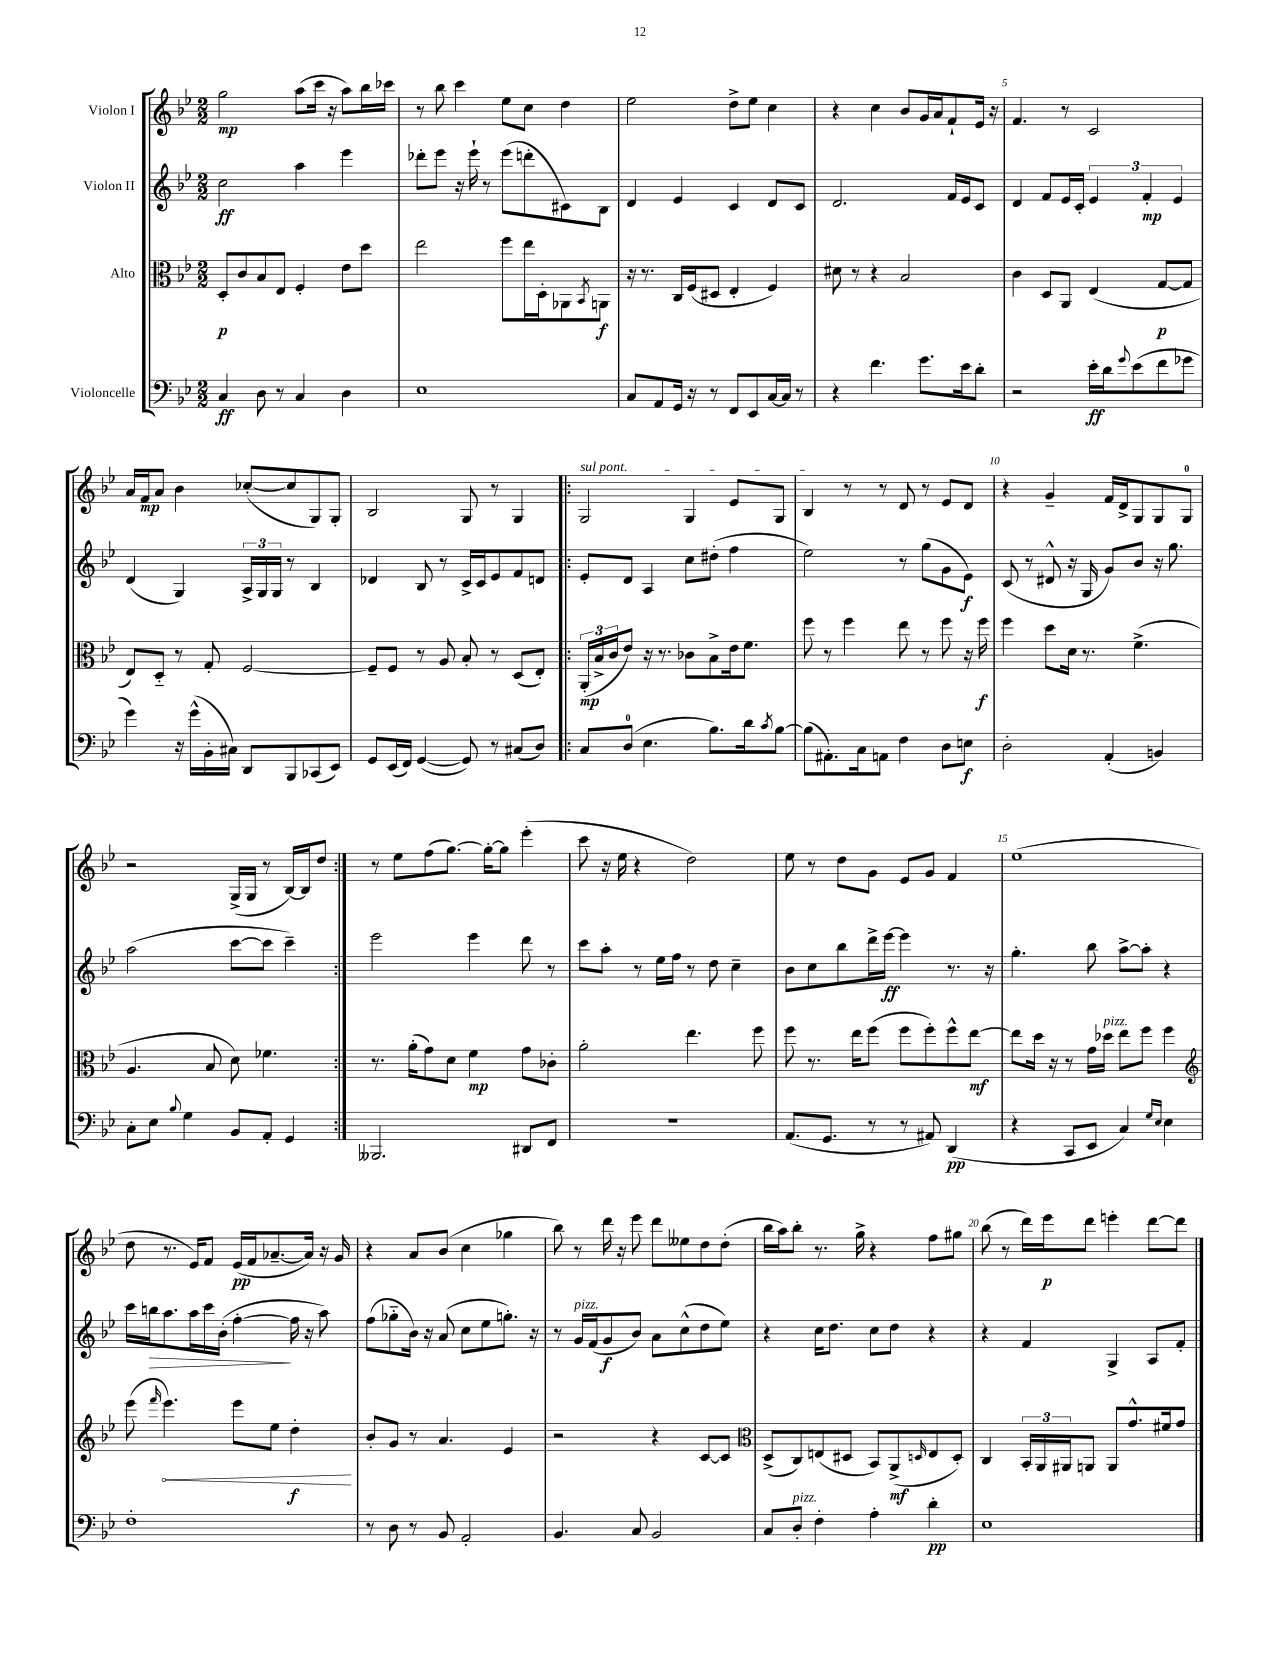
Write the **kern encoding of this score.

**kern	**dynam	**kern	**dynam	**kern	**dynam	**kern	**dynam
*part4	*part4	*part3	*part3	*part2	*part2	*part1	*part1
*staff4	*staff4	*staff3	*staff3	*staff2	*staff2	*staff1	*staff1
*I"Violoncelle	*	*I"Alto	*	*I"Violon II	*	*I"Violon I	*
*clefF4	*	*clefC3	*	*clefG2	*	*clefG2	*
*k[b-e-]	*	*k[b-e-]	*	*k[b-e-]	*	*k[b-e-]	*
*M2/2	*	*M2/2	*	*M2/2	*	*M2/2	*
=1	=1	=1	=1	=1	=1	=1	=1
4C/	ff	8D'/L	p	2cc\	ff	2gg\	mp
.	.	8c/	.	.	.	.	.
8D\	.	8B-/	.	.	.	.	.
8r	.	8E-/J	.	.	.	.	.
4C/	.	4F'/	.	4aa\	.	(8aa\L	.
.	.	.	.	.	.	16ccc\Jk	.
.	.	.	.	.	.	16r	.
4D\	.	8e-\L	.	4eee-\	.	8aa\L)	.
.	.	8dd\J	.	.	.	16bb-\L	.
.	.	.	.	.	.	16ccc-X\JJ	.
=2	=2	=2	=2	=2	=2	=2	=2
1E-	.	2ee-\	.	8ddd-X'\L	.	8r	.
.	.	.	.	8eee-\J	.	8bb-\	.
.	.	.	.	16r	.	4ccc\	.
.	.	.	.	16eee-`\	.	.	.
.	.	.	.	8r	.	.	.
.	.	8ff\L	.	(8eee-\L	.	8ee-\L	.
.	.	16ee-\L	.	8dddn'\	.	8cc\J	.
.	.	16D'\J	.	.	.	.	.
.	.	8AA-X\	.	8c#X\)	.	4dd\	.
.	.	8qBB-/	.	.	.	.	.
.	.	8AAn\J	f	8B-\J	.	.	.
=3	=3	=3	=3	=3	=3	=3	=3
8C/L	.	16r	.	4d/	.	2ee-\	.
.	.	8.r	.	.	.	.	.
8AA/	.	.	.	.	.	.	.
16GG/Jk	.	16C/LL	.	4e-/	.	.	.
16r	.	(16F/J	.	.	.	.	.
8r	.	8D#X/J	.	.	.	.	.
8FF/L	.	4E-'/	.	4c/	.	8dd^\L	.
8EE-/	.	.	.	.	.	8ee-\J	.
[16C/L	.	4F/)	.	8d/L	.	4cc\	.
16C/JJ]	.	.	.	.	.	.	.
8r	.	.	.	8c/J	.	.	.
=4	=4	=4	=4	=4	=4	=4	=4
4r	.	8d#X\	.	2.d/	.	4r	.
.	.	8r	.	.	.	.	.
4.f\	.	4r	.	.	.	4cc\	.
.	.	2B-/	.	.	.	8b-/L	.
8.g\L	.	.	.	.	.	16g/L	.
.	.	.	.	.	.	16a/J	.
.	.	.	.	16f/LL	.	8f`/	.
16e-\k	.	.	.	16e-/J	.	.	.
8d'\J	.	.	.	8c/J	.	16e-/Jk	.
.	.	.	.	.	.	16r	.
=5	=5	=5	=5	=5	=5	=5	=5
2r	.	4c\	.	4d/	.	4.f/	.
.	.	8D/L	.	8f/L	.	.	.
.	.	8AA/J	.	16e-/L	.	8r	.
.	.	.	.	16c'/JJ	.	.	.
16e-'\LL	ff	(4E-/	.	6e-/	.	2c/	.
16d\J	.	.	.	.	.	.	.
8qqg/	.	.	.	.	.	.	.
(8e-\	.	.	.	.	.	.	.
.	.	.	.	6f'/	mp	.	.
8f\	.	[8G/L	p	.	.	.	.
.	.	.	.	6e-/	.	.	.
8g-X\J	.	8G/J]	.	.	.	.	.
!!LO:LB:g=z
=6	=6	=6	=6	=6	=6	=6	=6
4g\)	.	8E-/L)	.	(4d/	.	16a/LL	.
.	.	.	.	.	.	16f/J	mp
.	.	8D/J	.	.	.	8a/J	.
16r	.	8r	.	4G/)	.	4b-\	.
(16g^^\LL	.	.	.	.	.	.	.
16BB-'\	.	8G'/	.	.	.	.	.
16C#X\JJ)	.	.	.	.	.	.	.
8DD/L	.	[2F/	.	24A^/LL	.	([8cc-X'/L	.
.	.	.	.	24G/	.	.	.
.	.	.	.	24G/JJ	.	.	.
8BBB-/	.	.	.	8r	.	8cc-/]	.
(8CC-X/	.	.	.	4B-/	.	8G/)	.
8EE-/J)	.	.	.	.	.	8G'/J	.
=7	=7	=7	=7	=7	=7	=7	=7
8GG/L	.	8F~/L]	.	4d-X/	.	2B-/	.
(16EE-/L	.	8F/J	.	.	.	.	.
16FF/JJ)	.	.	.	.	.	.	.
([4GG/	.	8r	.	8B-/	.	.	.
.	.	8A/	.	8r	.	.	.
8GG/])	.	8B-'/	.	16c^/LL	.	8G/	.
.	.	.	.	16c/J	.	.	.
8r	.	8r	.	8e-/	.	8r	.
(8C#X/L	.	(8D/L	.	8f/	.	4G/	.
8D/J)	.	8E-'/J)	.	8dn/J	.	.	.
=8!|:	=8!|:	=8!|:	=8!|:	=8!|:	=8!|:	=8!|:	=8!|:
!	!	!	!	!	!	!LO:TX:a:i:t=sul pont.	!
8C/L	.	(24AA'/LL	mp	8e-'/L	.	2G/	.
.	.	24B-^/	.	.	.	.	.
.	.	24c/J	.	.	.	.	.
(8D/J	.	8e-/J)	.	8d/J	.	.	.
4.E-\	.	16r	.	4A/	.	.	.
.	.	8.r	.	.	.	.	.
.	.	8c-X\L	.	8cc\L	.	4G/	.
8.B-\L)	.	8B-^\	.	(8dd#X'\J	.	.	.
.	.	16e-\k	.	4ff\	.	8e-/L	.
16d\k	.	8.f\J	.	.	.	.	.
8qc/	.	.	.	.	.	.	.
[8B-\J	.	.	.	.	.	8G/J	.
=9	=9	=9	=9	=9	=9	=9	=9
(8B-\L]	.	8ff\	.	2ee-\)	.	4B-/	.
8.AA#X'\)	.	8r	.	.	.	.	.
.	.	4ff\	.	.	.	8r	.
16C\k	.	.	.	.	.	.	.
8AAn\J	.	.	.	.	.	8r	.
4F\	.	8ee-\	.	8r	.	8d/	.
.	.	8r	.	(8gg\L	.	8r	.
8D\L	.	8ff\	.	8g\	.	8e-/L	.
8En\J	f	16r	.	8e-\J)	f	8d/J	.
.	.	16ff\	f	.	.	.	.
=10	=10	=10	=10	=10	=10	=10	=10
2D'\	.	4ff\	.	(8c/	.	4r	.
.	.	.	.	8r	.	.	.
.	.	8dd\L	.	8d#X^^/	.	4g~/	.
.	.	16d\Jk	.	16r	.	.	.
.	.	8.r	.	16G/	.	.	.
(4AA'/	.	.	.	8g/L)	.	16f/LL	.
.	.	.	.	.	.	16d^/J	.
.	.	(4.f^\	.	8b-/J	.	8G/	.
4BBn/)	.	.	.	16r	.	8G/	.
.	.	.	.	8.gg\	.	.	.
.	.	.	.	.	.	8G/J	.
!!LO:LB:g=z
=11	=11	=11	=11	=11	=11	=11	=11
8C'\L	.	4.A/	.	(2aa\	.	2r	.
8E-\J	.	.	.	.	.	.	.
8qqB-/	.	.	.	.	.	.	.
4G\	.	.	.	.	.	.	.
.	.	8B-/	.	.	.	.	.
8BB-/L	.	8d\)	.	[8ccc\L	.	(16G^/LL	.
.	.	.	.	.	.	16G/JJ	.
8AA'/J	.	4.f-X\	.	8ccc\J]	.	8r	.
4GG/	.	.	.	4ccc~\)	.	[16B-/LL)	.
.	.	.	.	.	.	16B-/J]	.
.	.	.	.	.	.	8dd/J	.
=12:|!	=12:|!	=12:|!	=12:|!	=12:|!	=12:|!	=12:|!	=12:|!
2.BBB--X/	.	8.r	.	2eee-\	.	8r	.
.	.	.	.	.	.	8ee-\L	.
.	.	(16a'\KL	.	.	.	.	.
.	.	8g\)	.	.	.	(8ff\	.
.	.	8d\J	.	.	.	[8.gg\J)	.
.	.	4f\	mp	4eee-\	.	.	.
.	.	.	.	.	.	16gg'\KL_	.
.	.	.	.	.	.	8gg\J]	.
8DD#X/L	.	8g\L	.	8ddd\	.	(4eee-'\	.
8FF/J	.	8c-X'\J	.	8r	.	.	.
=13	=13	=13	=13	=13	=13	=13	=13
1r	.	2a'\	.	8ccc\L	.	8ccc\	.
.	.	.	.	8aa'\J	.	16r	.
.	.	.	.	.	.	16ee-\	.
.	.	.	.	8r	.	4r	.
.	.	.	.	16ee-\LL	.	.	.
.	.	.	.	16ff\JJ	.	.	.
.	.	4.ee-\	.	8r	.	2dd\)	.
.	.	.	.	8dd\	.	.	.
.	.	.	.	4cc~\	.	.	.
.	.	8ff\	.	.	.	.	.
=14	=14	=14	=14	=14	=14	=14	=14
(8.AA/L	.	8ff\	.	8b-\L	.	8ee-\	.
.	.	8.r	.	8cc\	.	8r	.
8.GG/J	.	.	.	.	.	.	.
.	.	.	.	8bb-\	.	8dd\L	.
.	.	16ee-\KL	.	.	.	.	.
8r	.	(8ff\J	.	16ddd^\L	.	8g\J	.
.	.	.	.	[16eee-\JJ	ff	.	.
8r	.	8ff\L	.	4eee-\]	.	8e-/L	.
8AA#X/)	.	8ff'\)	.	.	.	8g/J	.
(4DD/	pp	8ff^^\	.	8.r	.	4f/	.
.	.	[8ee-\J	mf	.	.	.	.
.	.	.	.	16r	.	.	.
=15	=15	=15	=15	=15	=15	=15	=15
4r	.	8ee-\L]	.	4.gg'\	.	(1ee-	.
.	.	16dd\Jk	.	.	.	.	.
.	.	16r	.	.	.	.	.
8CC/L	.	8r	.	.	.	.	.
8EE-/J	.	16g\LL	.	8bb-\	.	.	.
!	!	!LO:TX:a:i:t=pizz.	!	!	!	!	!
.	.	16dd-X\JJ	.	.	.	.	.
4C/)	.	8ee-\L	.	[8aa^\L	.	.	.
.	.	8ff\J	.	8aa'\J]	.	.	.
16qqG/LL	.	.	.	.	.	.	.
16qqE-/JJ	.	.	.	.	.	.	.
4E-\	.	4ff\	.	4r	.	.	.
!!LO:LB:g=z
=16	=16	=16	=16	=16	=16	=16	=16
*	*	*clefG2	*	*	*	*	*
1F'	.	(8eee-\	.	16ccc\LL	.	8dd\	.
!	!	!	!	!	!LO:HP:b	!	!
.	.	.	.	16bbn\J	>	.	.
.	.	16qqfff/	.	.	.	.	.
!	!	!	!LO:HP:b	!	!	!	!
.	.	4.eee-\)	<	8.aa\	.	8.r	.
.	.	.	.	16aa\L	.	16e-/KL)	.
.	.	.	.	16ccc\	.	8f/J	.
.	.	.	.	(16b-'\JJ	.	.	.
.	.	8eee-\L	.	[4ff'\	.	(16e-/LL	pp
.	.	.	.	.	.	16f/J	.
.	.	8ee-\J	.	.	.	[8.a-X~/	.
.	.	4dd'\	f	16ff\]	]	.	.
.	.	.	.	16r	.	16a-/Jk])	.
.	.	.	.	8aa\)	.	16r	.
.	.	.	.	.	.	16g/	.
.	.	.	[	.	.	.	.
=17	=17	=17	=17	=17	=17	=17	=17
8r	.	8b-'/L	.	(8ff\L	.	4r	.
8D\	.	8g/J	.	8gg-X\	.	.	.
8r	.	8r	.	16b-\Jk)	.	8a/L	.
.	.	.	.	16r	.	.	.
8BB-/	.	4.a/	.	(8a/	.	(8b-/J	.
2AA'/	.	.	.	8cc\L	.	4cc\	.
.	.	.	.	8ee-\	.	.	.
.	.	4e-/	.	8.ggn'\J)	.	4gg-X\	.
.	.	.	.	16r	.	.	.
=18	=18	=18	=18	=18	=18	=18	=18
4.BB-/	.	2r	.	8r	.	8bb-\)	.
!	!	!	!	!LO:TX:a:i:t=pizz.	!	!	!
.	.	.	.	16g/LL	.	8r	.
.	.	.	.	(16f/J	.	.	.
.	.	.	.	8g/	f	16ddd\	.
.	.	.	.	.	.	16r	.
8C/	.	.	.	8b-/J)	.	8eee-\	.
2BB-/	.	4r	.	8a\L	.	8ddd\L	.
.	.	.	.	(8cc^^\	.	8ee--X\	.
.	.	[8c/L	.	8dd\	.	8dd\	.
.	.	8c/J]	.	8ee-\J)	.	(8dd'\J	.
=19	=19	=19	=19	=19	=19	=19	=19
*	*	*clefC3	*	*	*	*	*
8C/L	.	(8D^/L	.	4r	.	16bb-\LL	.
.	.	.	.	.	.	16aa\J)	.
!LO:TX:a:i:t=pizz.	!	!	!	!	!	!	!
8D'/J	.	8C/)	.	.	.	8bb-'\J	.
4F'\	.	(8En/	.	16cc\KL	.	8.r	.
.	.	.	.	8.dd\J	.	.	.
.	.	8D#X/J	.	.	.	.	.
.	.	.	.	.	.	16gg^\	.
4A'\	.	8BB-/L)	.	8cc\L	.	4r	.
.	.	(8AA^/	mf	8dd\J	.	.	.
.	.	16qqDn/	.	.	.	.	.
4d'\	pp	8E/	.	4r	.	8ff\L	.
.	.	8D'/J)	.	.	.	8gg#X\J	.
=20	=20	=20	=20	=20	=20	=20	=20
1E-	.	4C/	.	4r	.	(8bb-\	.
.	.	.	.	.	.	8r	.
.	.	24BB-'/LL	.	4f/	.	16ddd\LL)	.
.	.	24AA/	.	.	.	.	.
.	.	.	.	.	.	16eee-\J	p
.	.	24AA#X/J	.	.	.	.	.
.	.	8AAn/J	.	.	.	8ddd\J	.
.	.	8AA/L	.	4G^/	.	4eeen'\	.
.	.	8.g^^/	.	.	.	.	.
.	.	.	.	8A/L	.	[8ddd\L	.
.	.	16f#X/k	.	.	.	.	.
.	.	8g/J	.	8f'/J	.	8ddd\J]	.
==	==	==	==	==	==	==	==
*-	*-	*-	*-	*-	*-	*-	*-
